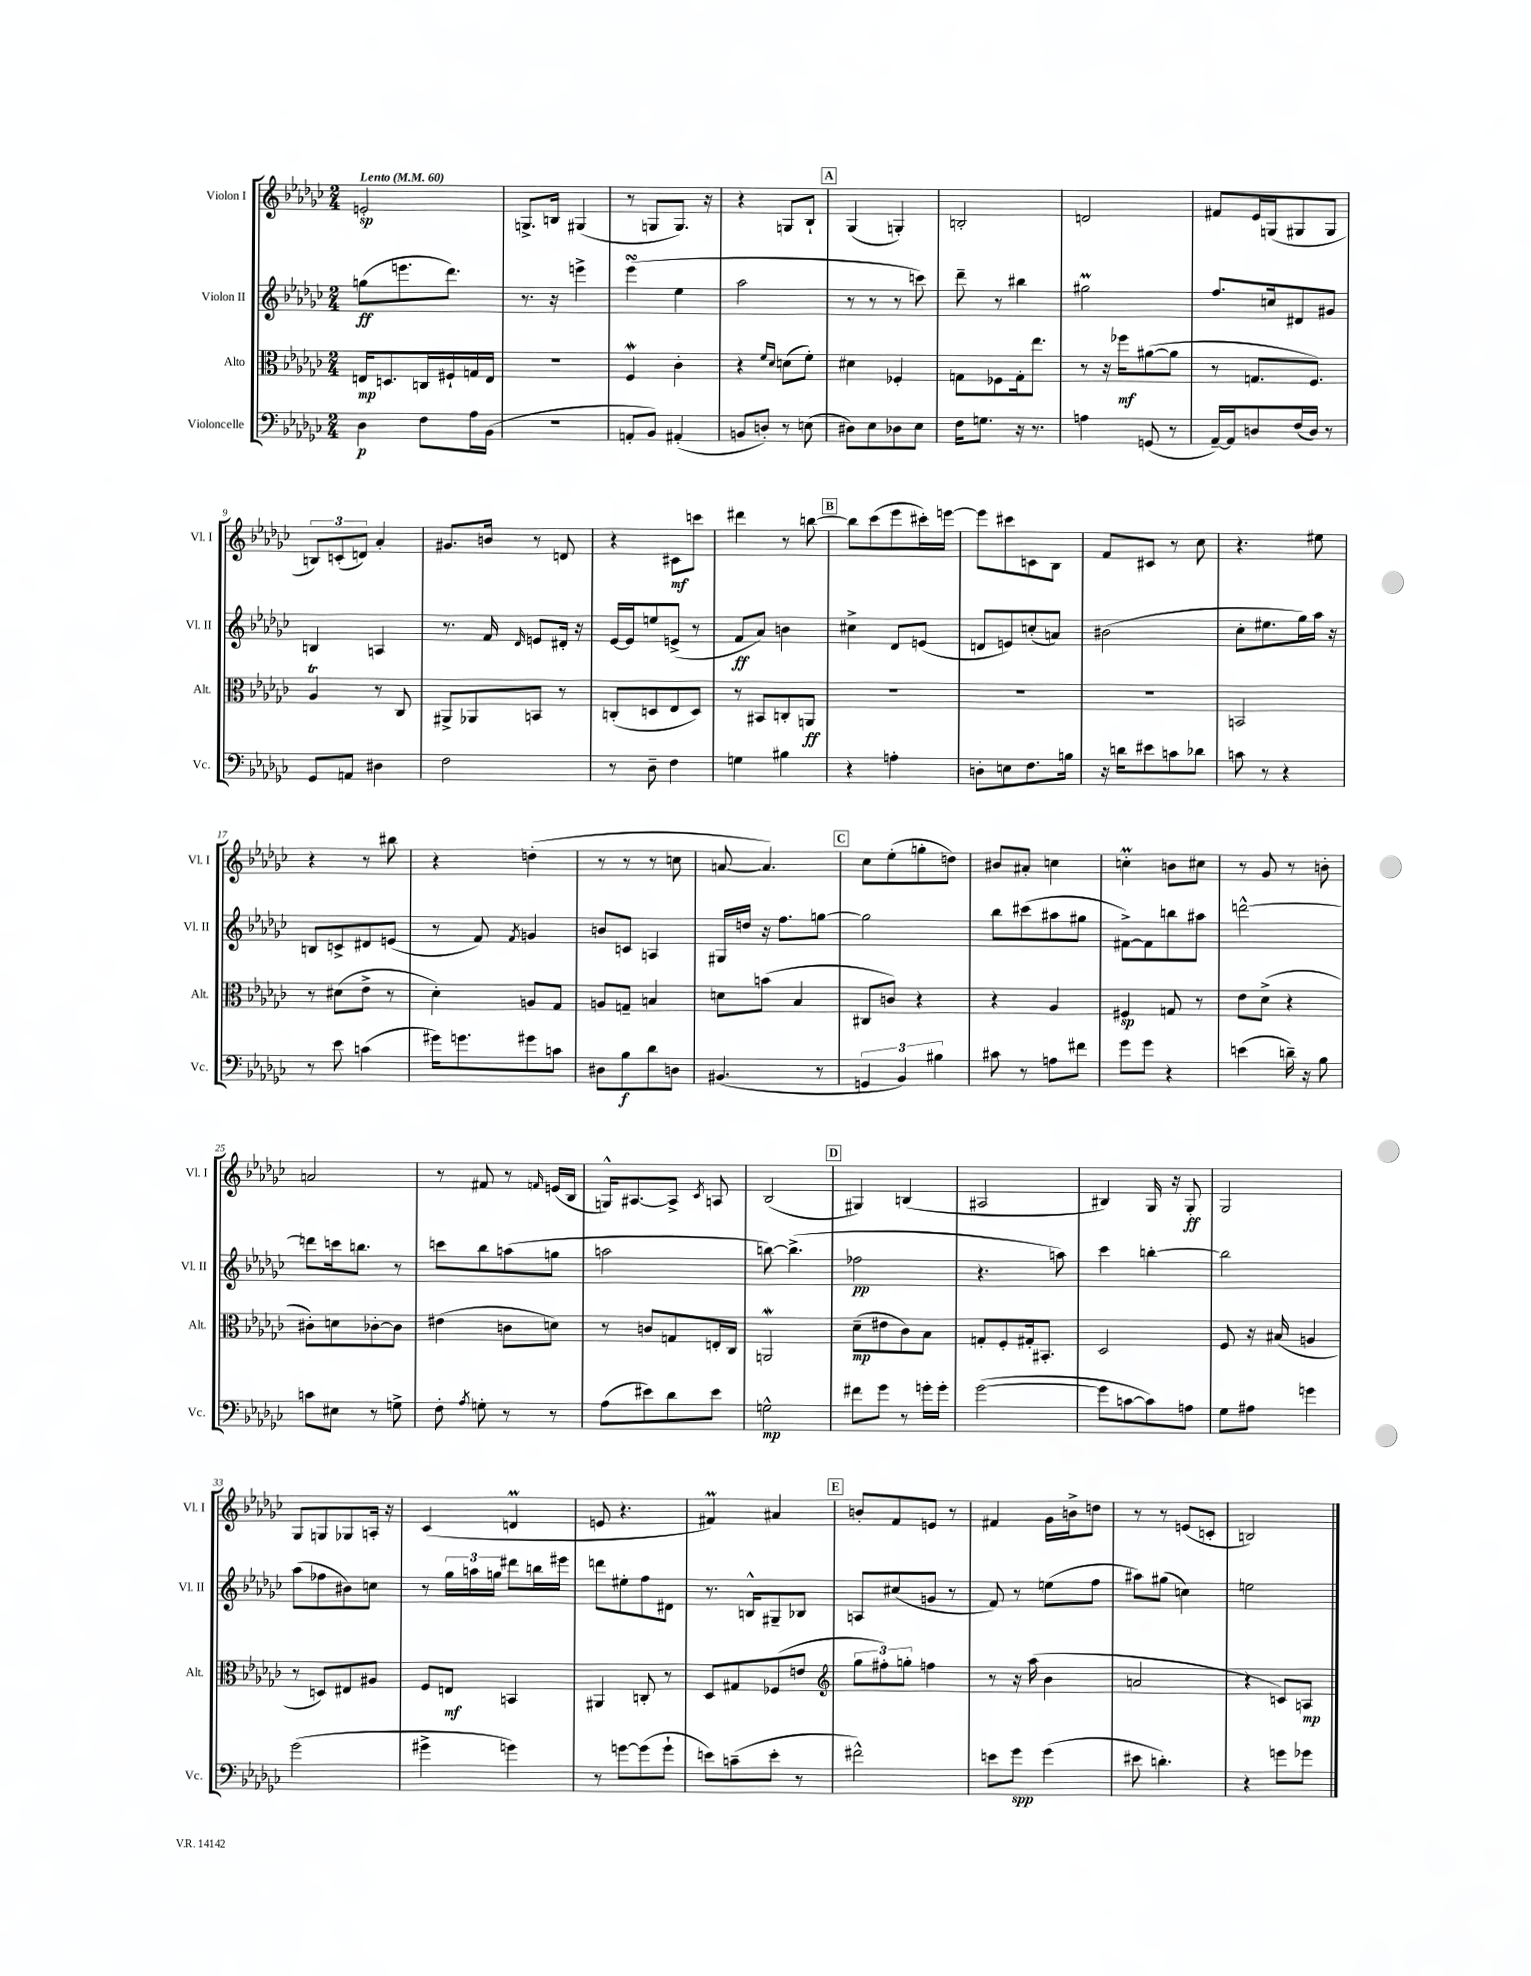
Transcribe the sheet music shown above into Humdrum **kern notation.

**kern	**kern	**kern	**kern
*staff4	*staff3	*staff2	*staff1
*clefF4	*clefC3	*clefG2	*clefG2
*k[b-e-a-d-g-c-]	*k[b-e-a-d-g-c-]	*k[b-e-a-d-g-c-]	*k[b-e-a-d-g-c-]
*M2/4	*M2/4	*M2/4	*M2/4
*MM60	*MM60	*MM60	*MM60
4D-	16E	(8gg	2e'
.	8.D	.	.
.	.	8.eee	.
8F	16C	.	.
.	16F#`	8.ddd-)	.
16A-	16G	.	.
(16BB-	16E	.	.
=	=	=	=
2r	2r	8.r	8.G^
.	.	16r	16B
.	.	4eee^	(4G#
=	=	=	=
8AA'	4F	(4eee-	8r
8BB-)	.	.	8G
(4AA#'	4c-'	4ee-	8.G)
.	.	.	16r
=	=	=	=
8BB	4r	2aa-	4r
8D')	.	.	.
.	16qqf	.	.
.	16qqd-	.	.
8r	(8d	.	8G
(8E	8f')	.	8B-`
=	=	=	=
8D#)	4d#	8r	(4G-
8E-	.	8r	.
8D-	4F-'	8r	4G')
8E-	.	8ccc)	.
=	=	=	=
16F	8G	8ddd-~	2B'
8.G	.	.	.
.	8F-	8r	.
16r	16G'	4bb#	.
8.r	8.ee-	.	.
=	=	=	=
4A	8r	2gg#	2d
.	16r	.	.
.	16ff-	.	.
(8GG	([8a#	.	.
8r	8a#]	.	.
=	=	=	=
[16AA-~)	8r	8.ff	8f#
16AA-]	.	.	.
8D	8.G	.	16e-
.	.	16cc	(16G
(16F	.	8d#	8G#
16D)	8.F)	.	.
8r	.	8g#	8G#
=	=	=	=
8GG-	4A-	4B	12B)
.	.	.	(12c'
8AA	.	.	.
.	.	.	12d)
4D#	8r	4A	4a-'
.	8C-	.	.
=	=	=	=
2F	8AA#^	8.r	8.g#
.	8AA-	.	.
.	.	16f	16b
.	.	16qqd-	.
.	8BB	8e	8r
.	8r	16d#'	8d
.	.	16r	.
=	=	=	=
8r	(8C'	[16e-	4r
.	.	16e-]	.
8D-~	8D	8ee	.
4F	8E-	(8e^	8c#
.	8D)	8r	8ccc
=	=	=	=
4G	8r	8f	4ddd#
.	8BB#	8a-)	.
4B#	8C'	4b	8r
.	8AA	.	[8bb
=	=	=	=
4r	2r	4cc#^	8bb]
.	.	.	(8ccc-
4A'	.	8d-	8eee-
.	.	(8e	16ccc#')
.	.	.	[16eee
=	=	=	=
8D'	2r	8d	8eee]
8E	.	8e)	8ccc#
8.F	.	(8cc'	8c
.	.	8a)	8B-
16B	.	.	.
=	=	=	=
16r	2r	(2b#	8f
16d	.	.	.
8e#	.	.	8c#
8c	.	.	8r
8d-	.	.	8cc-
=	=	=	=
8c	2BB	8cc-'	4.r
8r	.	8.ee#	.
4r	.	.	.
.	.	16gg-)	.
.	.	16aa-	8ee#
.	.	16r	.
=	=	=	=
8r	8r	8B	4r
8e-	(8d#	8c^	.
(4c	8e-^	8d#	8r
.	8r	(8e	8bb#
=	=	=	=
16g#)	4d-')	8r	4r
8.g	.	.	.
.	.	8f)	.
.	.	8qf	.
8g#	8A	4g	(4dd'
8c	8G-	.	.
=	=	=	=
8D#	8A	8b	8r
8B-	8G~	8c	8r
8d-	4B	4A	8r
8D	.	.	8cc
=	=	=	=
(4.BB#	8d	16G#	[8a
.	.	16dd	.
.	(8b	16r	4.a])
.	.	8.ff	.
.	4B-	.	.
8r	.	[8gg	.
=	=	=	=
6GG	8C#	2gg]	8cc-
.	8c)	.	(8ee-'
6BB-)	.	.	.
.	4r	.	8gg'
6B#	.	.	.
.	.	.	8dd)
=	=	=	=
8c#	4r	8bb-	8b#
8r	.	(8ccc#	8a#'
8A	4A-	8aa#	4cc
8f#	.	8gg#	.
=	=	=	=
8g-	4F#	[8f#^)	4cc'
8g-	.	8f#]	.
4r	8G	8bb	8b
.	8r	8aa#	8cc#
=	=	=	=
(4e	8e-	[2ddd^^	8r
.	(8d-^	.	8g-
16d~)	4r	.	8r
16r	.	.	.
8B-	.	.	8b'
=	=	=	=
8c	8c#')	8ddd]	2a
8E#	8d	16ccc	.
.	.	8.bb	.
8r	[8c-'	.	.
8G^	8c-]	8r	.
=	=	=	=
8F'	(4e#	8ccc	8r
8qA-	.	.	.
8G'	.	8bb-	8f#
8r	8c	(8aa	8r
.	.	.	16qqf
8r	8d)	8gg	(16e
.	.	.	16B-
=	=	=	=
(8A-	8r	2aa	16G^^)
.	.	.	[8.A#
8e#)	8c	.	.
8d-	8G	.	8A#^]
.	.	.	8qc-
8e#	16E'	.	8A
.	16C-	.	.
=	=	=	=
2G^^	2AA	[8bb)	(2B-
.	.	(4.bb^]	.
=	=	=	=
8f#	(8d-~	2ff-	4G#)
8g-	8e#	.	.
8r	8c-)	.	(4B
16g'	8B-	.	.
16g'	.	.	.
=	=	=	=
([2g-	8G'	4.r	2A#
.	8F'	.	.
.	16G#'	.	.
.	8.BB#'	.	.
.	.	8aa)	.
=	=	=	=
8g-]	2D-	4ccc-	4B#)
[8c	.	.	.
8c])	.	[4bb'	16G-
.	.	.	16r
8A	.	.	8G-'
=	=	=	=
8G-	8F	2bb]	2G-
8A#	16r	.	.
.	(16B#	.	.
4g	4A	.	.
=	=	=	=
(2g-	8r	(8aa-	8G-
.	8D)	8ff-	8G
.	8E#	8b#)	8G-
.	8A#	8cc	16A'
.	.	.	16r
=	=	=	=
4g#^	8F	8r	(4c-
.	8E	24gg-	.
.	.	24aa	.
.	.	24gg	.
4g)	4BB	8ddd#	4d
.	.	16bb	.
.	.	16eee#	.
=	=	=	=
8r	4AA#	8ddd	8e
[8g	.	8ee#'	4.r
(8g]	8C'	8ff	.
8g`	8r	8d#	.
=	=	=	=
8e)	8D-	8.r	4f#)
(8c~	8G#	.	.
.	.	16B^^	.
8e'	(8F-	8G#~	4a#
8r	8e	8B-	.
=	=	=	=
*	*clefG2	*	*
2f#^^)	12gg-	8A	8b'
.	12ff#')	.	.
.	.	(8cc#	8f
.	12gg'	.	.
.	4ff	8g	8e
.	.	8r	8r
=	=	=	=
8e	8r	8f)	4f#
8g-	16r	8r	.
.	(16aa-	.	.
(4g-	4b-	(8ee	16g-
.	.	.	16b^
.	.	8ff	8dd
=	=	=	=
8e#	2a	8aa#)	8r
4.d')	.	(8gg#	8r
.	.	4cc)	(8e
.	.	.	8c'
=	=	=	=
4r	4r	2ee	2B)
8g	8c)	.	.
8g-	8A	.	.
==	==	==	==
*-	*-	*-	*-
